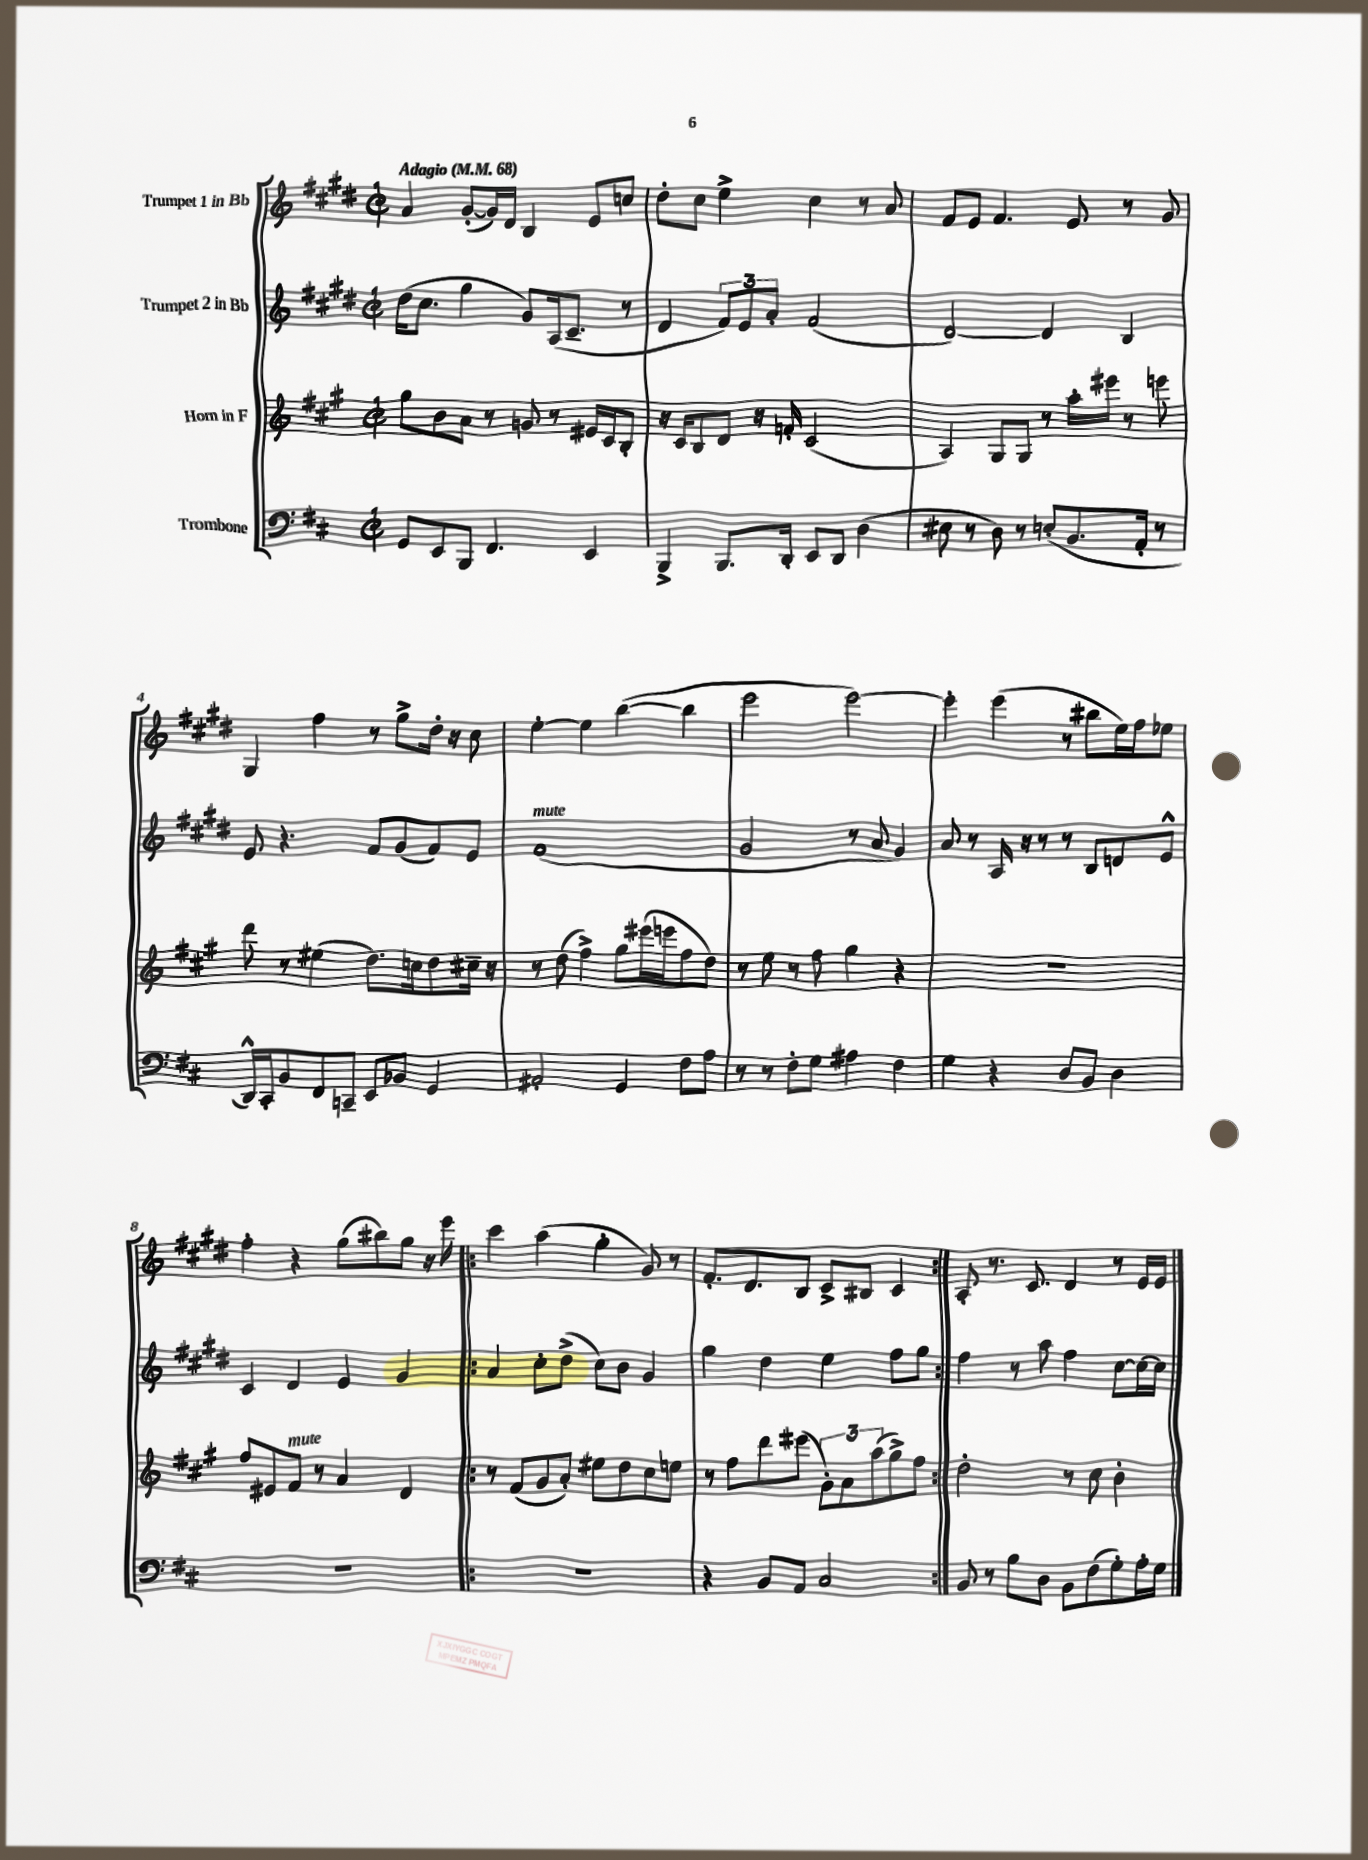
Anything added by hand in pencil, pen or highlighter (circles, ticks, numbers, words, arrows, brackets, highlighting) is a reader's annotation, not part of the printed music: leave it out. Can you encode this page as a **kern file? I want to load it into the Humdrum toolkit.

**kern	**kern	**kern	**kern
*staff4	*staff3	*staff2	*staff1
*clefF4	*clefG2	*clefG2	*clefG2
*k[f#c#]	*k[f#c#g#]	*k[f#c#g#d#]	*k[f#c#g#d#]
*M2/2	*M2/2	*M2/2	*M2/2
*met(c|)	*met(c|)	*met(c|)	*met(c|)
*MM68	*MM68	*MM68	*MM68
8GG/L	8gg#\L	(16dd#\LK	4a/
.	.	8.cc#\J	.
8EE/	8b\	.	.
8BBB/J	8a\J	4gg#\	([8g#'/L
4.FF#/	8r	.	16g#/]L)
.	.	.	16d#/JJ
.	8g/	8g#/L)	4B/
.	8r	(16A/k	.
.	.	8.c#~/J	.
4EE/	16e#/LL	.	8e/L
.	16c#/J	.	.
.	8B'/J	8r	8cc/J
=	=	=	=
4BBB^/	16r	4d#/	8dd#'\L
.	16c#/LK	.	.
.	8B/	.	8cc#\J
8.BBB/L	8d/J	12f#/L)	4ee^\
.	.	12e/	.
.	16r	.	.
.	.	12a'/J	.
16DD'/Jk	16f'/	.	.
8EE/L	(2c#/	(2f#/	4cc#\
8DD/J	.	.	.
(4D\	.	.	8r
.	.	.	8a/
=	=	=	=
8E#\	4A/)	[2d#/)	8f#/L
8r	.	.	8e/J
8D\)	8G#/L	.	4.f#/
8r	8G#/J	.	.
(8E'/L	8r	4d#/]	.
8.BB/	16aa'\LL	.	8e/
.	16eee#\JJ	.	.
.	8r	4B/	8r
16AA'/Jk	.	.	.
8r	8eee\	.	8g#/
=	=	=	=
16DD^^/LL)	8ddd\	8e/	4G#/
16CC#'/J	.	.	.
8BB/	8r	4.r	.
8FF#/	(4ee#\	.	4ff#\
8CC~/J	.	.	.
8EE/L	8.dd\L)	8f#/L	8r
8BB-/J	.	(8g#/	8gg#^\L
.	16cc\k	.	.
4GG/	8dd\	8f#/)	16dd#'\Jk
.	.	.	16r
.	16cc#~\Jk	8e/J	8cc#\
.	16r	.	.
=	=	=	=
2AA#'/	8r	(1f#	[4ee'\
.	(8dd\	.	.
.	4ff#^\)	.	4ee\]
4GG/	8gg#\L	.	([4bb\
.	(16eee#\L	.	.
.	16eee\J	.	.
8F#\L	8ff#\	.	4bb\]
8A\J	8dd\J)	.	.
=	=	=	=
8r	8r	2g#/	2eee\
8r	8ee\	.	.
8F#'\L	8r	.	.
8G\J	8ff#\	.	.
4A#\	4gg#\	8r	[2eee\)
.	.	8a/	.
4F#\	4r	4g#/)	.
=	=	=	=
4G\	1r	8a/	4eee'\]
.	.	8r	.
4r	.	16A/	(4eee\
.	.	16r	.
.	.	8r	.
8D/L	.	8r	8r
8BB/J	.	8B/L	8bb#\L
4D\	.	8d/	16ee\L)
.	.	.	16ff#\J
.	.	8e^^/J	8ee-\J
=	=	=	=
1r	8ff#/L	4c#/	4ff#'\
.	8e#/	.	.
.	8f#/J	4d#/	4r
.	8r	.	.
.	4a/	4e/	(8gg#\L
.	.	.	8bb#\)
.	4d/	4g#/	8gg#\J
.	.	.	16r
.	.	.	16eee\
=!|:	=!|:	=!|:	=!|:
1r	8r	4a/	4ccc#\
.	(8f#/L	.	.
.	8g#/	8cc#'\L	(4aa\
.	8a'/J)	(8dd#^\J	.
.	8ee#\L	8cc#\L)	4gg#'\
.	8dd\	8b\J	.
.	8cc#\	4g#/	8g#/)
.	8ee\J	.	8r
=	=	=	=
4r	8r	4gg#\	8.f#'/L
.	8ff#\L	.	.
.	.	.	8.d#/
8BB/L	8ddd\	4dd#\	.
8AA/J	(8eee#\J	.	8B/J
2C#/	12g#'\L)	4ee\	8c#^/L
.	12a\	.	.
.	.	.	8B#/J
.	(12aa\	.	.
.	8gg#^\)	8ff#\L	4c#/
.	8ff#\J	8gg#\J	.
=:|!	=:|!	=:|!	=:|!
8BB/	2dd'\	4ff#\	8A'/
8r	.	.	8.r
8B\L	.	8r	.
.	.	.	8.c#/
8D\J	.	8aa\	.
8BB\L	8r	4ff#\	4d#/
(8F#\	8cc#\	.	.
8G'\)	4b'\	[8cc#\L	8r
16A'\L	.	16cc#\_L	16e/LL
16G\JJ	.	16cc#\]JJ	16e/JJ
==	==	==	==
*-	*-	*-	*-
